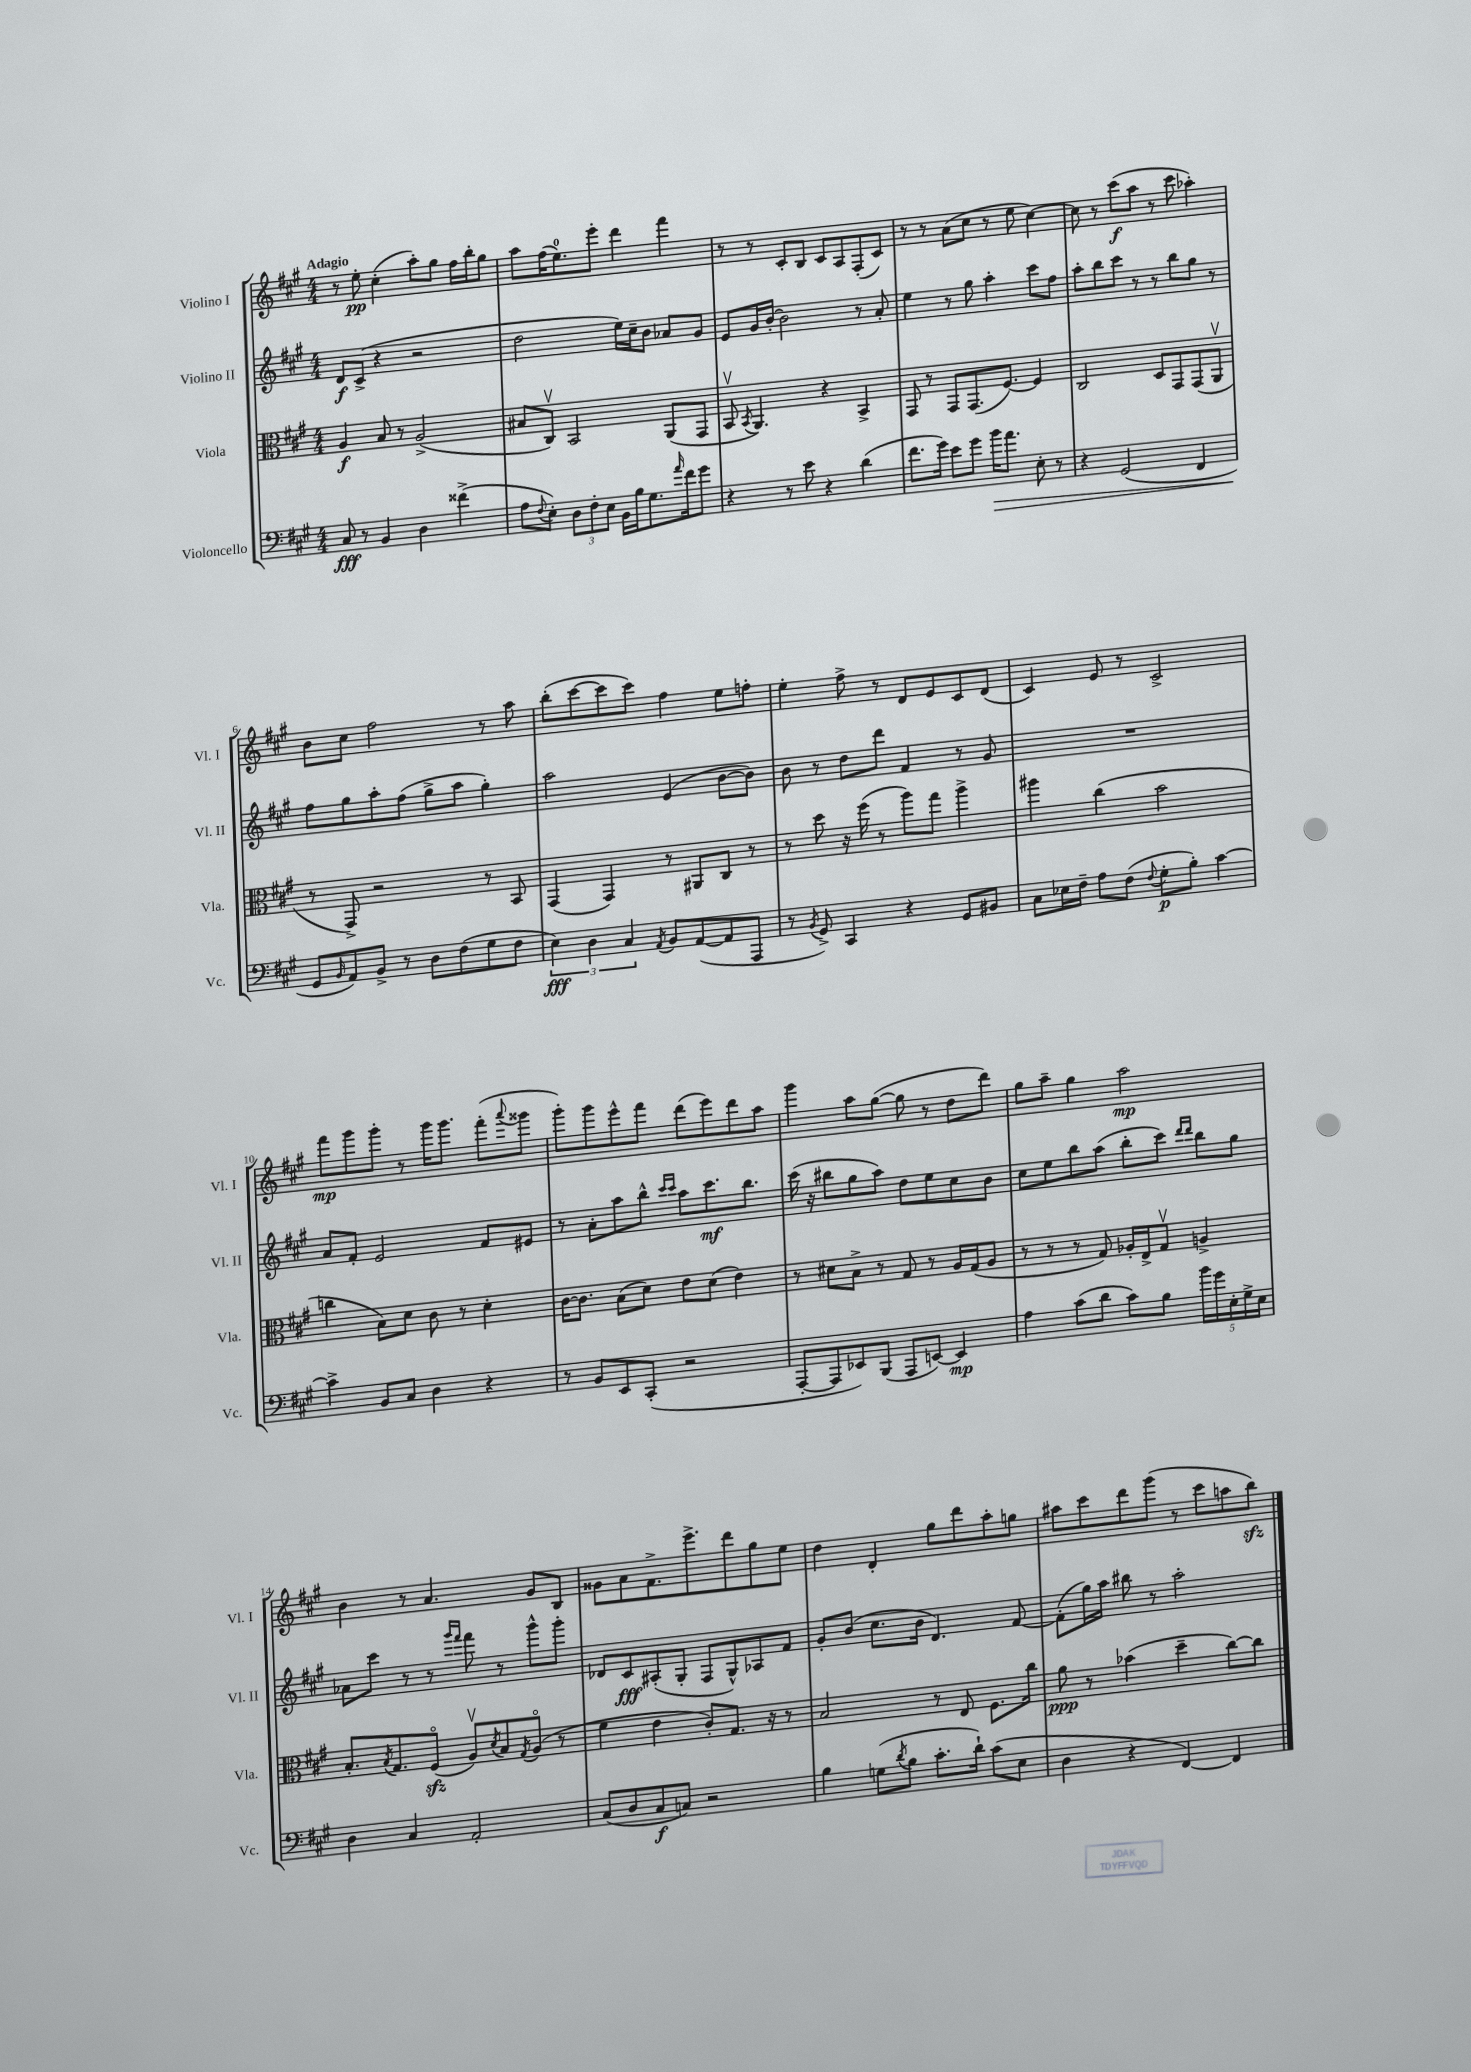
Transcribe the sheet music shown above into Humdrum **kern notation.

**kern	**kern	**kern	**kern
*staff4	*staff3	*staff2	*staff1
*clefF4	*clefC3	*clefG2	*clefG2
*k[f#c#g#]	*k[f#c#g#]	*k[f#c#g#]	*k[f#c#g#]
*M4/4	*M4/4	*M4/4	*M4/4
8C#/	4A/	8d/L	8r
8r	.	(8c#^/J	8ee'\
4BB/	8B/	4r	(4cc#'\
.	8r	.	.
4D\	(2A^/	2r	8aa'\L)
.	.	.	8gg#\J
(4f##^\	.	.	16ff#\LL
.	.	.	16bb'\J
.	.	.	8gg#\J
=	=	=	=
8A\L	8B#/L	2dd\	8aa\L
8qqF#/	.	.	.
8E'\J)	8C#v/J)	.	(16ff#\K
.	.	.	8.ee\)
12D\L	2BB/	.	.
12F#'\	.	.	.
.	.	.	8eee'\J
12E\J	.	.	.
16BB\LL	.	16ee\LL)	4ddd\
16B\J	.	16cc#~\J	.
8.G#\	.	8b\J	.
.	(8AA/L	8a-/L	4fff#\
16qqa/	.	.	.
16f#\k	.	.	.
8g#\J	8GG#/J	8g#/J	.
=	=	=	=
4r	8BBv/	8e/L	8r
.	8qBB/	.	.
.	4.AA/)	16g#/L	8r
.	.	[16b'/JJ	.
8r	.	2b\]	8c#'/L
8e\	.	.	8B/J
4r	4r	.	8c#/L
.	.	.	8A/
(4d\	4BB^/	8r	(8F#'/
.	.	8a'/	8c#/J)
=	=	=	=
8.f#\L	8GG#/	4ee\	8r
.	8r	.	8r
16g#\Jk)	.	.	.
8e\L	8GG#/L	8r	(8a\L
8g#\J	(8.GG#/	8gg#\	8cc#\J
16b\LK	.	4aa'\	8r
8.a\J	[8.F#/J)	.	.
.	.	.	8ee\
8E'\	4F#/]	8ccc#\L	[4cc#\)
8r	.	8ff#\J	.
=	=	=	=
4r	2C#/	8aa'\L	8cc#\]
.	.	8bb\	8r
(2GG#/	.	8ccc#\J	(8ccc#\L
.	.	8r	8aa\J
.	8D/L	8r	8r
.	8GG#/	8bb\L	8ccc#\
4FF#/	(8GG#/	8gg#\J	4aa-'\)
.	8AAv/J	8r	.
=	=	=	=
8GG#/L	8r	8ff#\L	8b\L
16qqBB/	.	.	.
8AA/)	8GG#^/)	8gg#\	8cc#\J
8BB^/J	2r	8aa'\	2ff#\
8r	.	(8ff#\J	.
8D\L	.	8gg#^\L	.
(8F#\	.	8aa\J	.
8G#\	8r	4gg#'\)	8r
8F#\J	8BB/	.	8aa\
=	=	=	=
6E\)	(4GG#/	2aa\	(8bb'\L
.	.	.	[8ccc#\
6D\	.	.	.
.	4GG#/)	.	8ccc#\]
6C#/	.	.	.
.	.	.	8ccc#\J)
8qAA/	.	.	.
8BB/L	8r	(4e/	4ff#\
([8AA/	8AA#/L	.	.
8AA/]	8C#/J	[8b\L	8ee\L
8AAA/J	8r	8b\]J)	8ff'\J
=	=	=	=
8r	8r	8b\	4ee'\
8qBB/	.	.	.
8GG#^/)	8dd\	8r	.
4CC#/	16r	8dd\L	8ff#^\
.	(16ff#\	.	.
.	8r	8ddd\J	8r
4r	8aa\L)	4f#/	8d/L
.	8gg#\J	.	8e/
8GG#/L	4aa^\	8r	8c#/
8BB#/J	.	8g#/	(8d/J
=	=	=	=
8C#\L	4aa#\	1r	4c#/)
16E-\L	.	.	.
16F#~\JJ	.	.	.
8A\L	(4cc#\	.	8e/
(8F#\J	.	.	8r
8qqF#/	.	.	.
8G#'\L	2b\	.	2c#^/
8B'\J)	.	.	.
[4c#\	.	.	.
=	=	=	=
4c#^\]	4cc\	8a/L	8fff#\L
.	.	8f#'/J	8ggg#\
8BB/L	8B\L)	2e/	8ggg#'\J
8C#/J	8d\J	.	8r
4D\	8c#\	.	16ggg#\LK
.	.	.	8.ggg#\J
.	8r	.	.
4r	4d'\	8f#/L	(8fff#'\L
.	.	.	8qqaaa/
.	.	8e#/J	8ggg##\J
=	=	=	=
8r	[16c#\LK	8r	8ggg#'\L)
.	8.c#\]J	.	.
8BB/L	.	8a'\L	8ggg#\
8EE/	(8B\L	8aa\	8eee^^\
(8CC#'/J	8d\J)	8bb^^\J	8fff#\J
.	.	16qqccc#/LL	.
.	.	16qqccc#/JJ	.
2r	8e\L	8aa\L	(8ddd\L
.	(8d\J	8.ccc#\	8eee\)
.	4e\)	.	8ddd\
.	.	8.bb\J	.
.	.	.	8aa\J
=	=	=	=
[8AAA'/L	8r	(16ccc#\	4ggg#\
.	.	16r	.
8AAA/]	8d#\L	8bb#\L	.
8EE-/)	8B^\J	8gg#\	8aa\L
(8BBB/J	8r	8aa\J)	([8gg#\J
8AAA/L	8G#/	8dd\L	8gg#\]
[8EE/J)	8r	8ee\	8r
4EE/]	16A/LL	8cc#\	8dd\L
.	(16G#/J	.	.
.	8A/J	8b\J	8ddd\J)
=	=	=	=
4A\	8r	8cc#\L	8gg#\L
.	8r	8ee\	8aa~\J
(8c#\L	8r	8bb\	4gg#\
8d\J	8G#/)	(8aa\J	.
8c#\L)	16A-'/LL	8bb'\L	2aa\
.	16E^/J	.	.
8B\J	8G#v/J	8ccc#\J)	.
.	.	16qqddd/LL	.
.	.	16qqddd/JJ	.
20b\LL	4A^/	8bb\L	.
20g#\	.	.	.
20E'\	.	.	.
.	.	8gg#\J	.
20G#^\	.	.	.
20E\JJ	.	.	.
=	=	=	=
4D\	8.B'/L	8a-\L	4b\
.	.	8ccc#\J	.
.	8qB/	.	.
.	8.G#/	.	.
4C#/	.	8r	8r
.	(8F#o/J	8r	4.a/
.	.	16qqggg#/LL	.
.	.	16qqfff#/JJ	.
2AA'/	8Av/L)	8fff#\	.
.	8qd/	.	.
.	8B/	8r	.
.	8qG#/	.	.
.	(8Ao/J	8ggg#^^\L	8g#/L
.	8r	8ggg#'\J	8B/J
=	=	=	=
(8C#/L	4f#\	8d-/L	8g##\L
8D/	.	8c#/	8a\
8C#/	4e\	(8A#'/	8.f#^\
8C/J)	.	8G#'/J	.
.	.	.	8.eee^\
2r	8c#'/L)	8F#/L	.
.	8.G#/J	8G#^^/)	8ddd\
.	.	8A-/	8gg#\
.	16r	.	.
.	8r	8f#/J	8ee\J
=	=	=	=
4B\	2B/	8g#'/L	4dd\
.	.	(8b/J	.
(8G\L	.	8.cc#\L	4d'/
8qd/	.	.	.
8B\J	.	.	.
.	.	16b\Jk	.
8.c#'\L	8r	4.d/)	8gg#\L
.	8E/	.	8ddd\
16d`\Jk)	.	.	.
(8c#\L	8.F#\L	.	8aa'\
8E\J	.	[8f#/	8gg\J
.	16cc#\Jk	.	.
=	=	=	=
4D\	8a\	(8f#'\]L	8aa#\L
.	8r	16gg#\L)	8ccc#\
.	.	16aa\JJ	.
4r	(4b-\	8bb#\	8ddd\
.	.	8r	(8ggg#\J
[4FF#/)	4dd~\	2aa'\	8r
.	.	.	8ccc#\L
4FF#/]	[8cc#\L)	.	8aa\
.	8cc#\]J	.	8bb\J)
==	==	==	==
*-	*-	*-	*-
